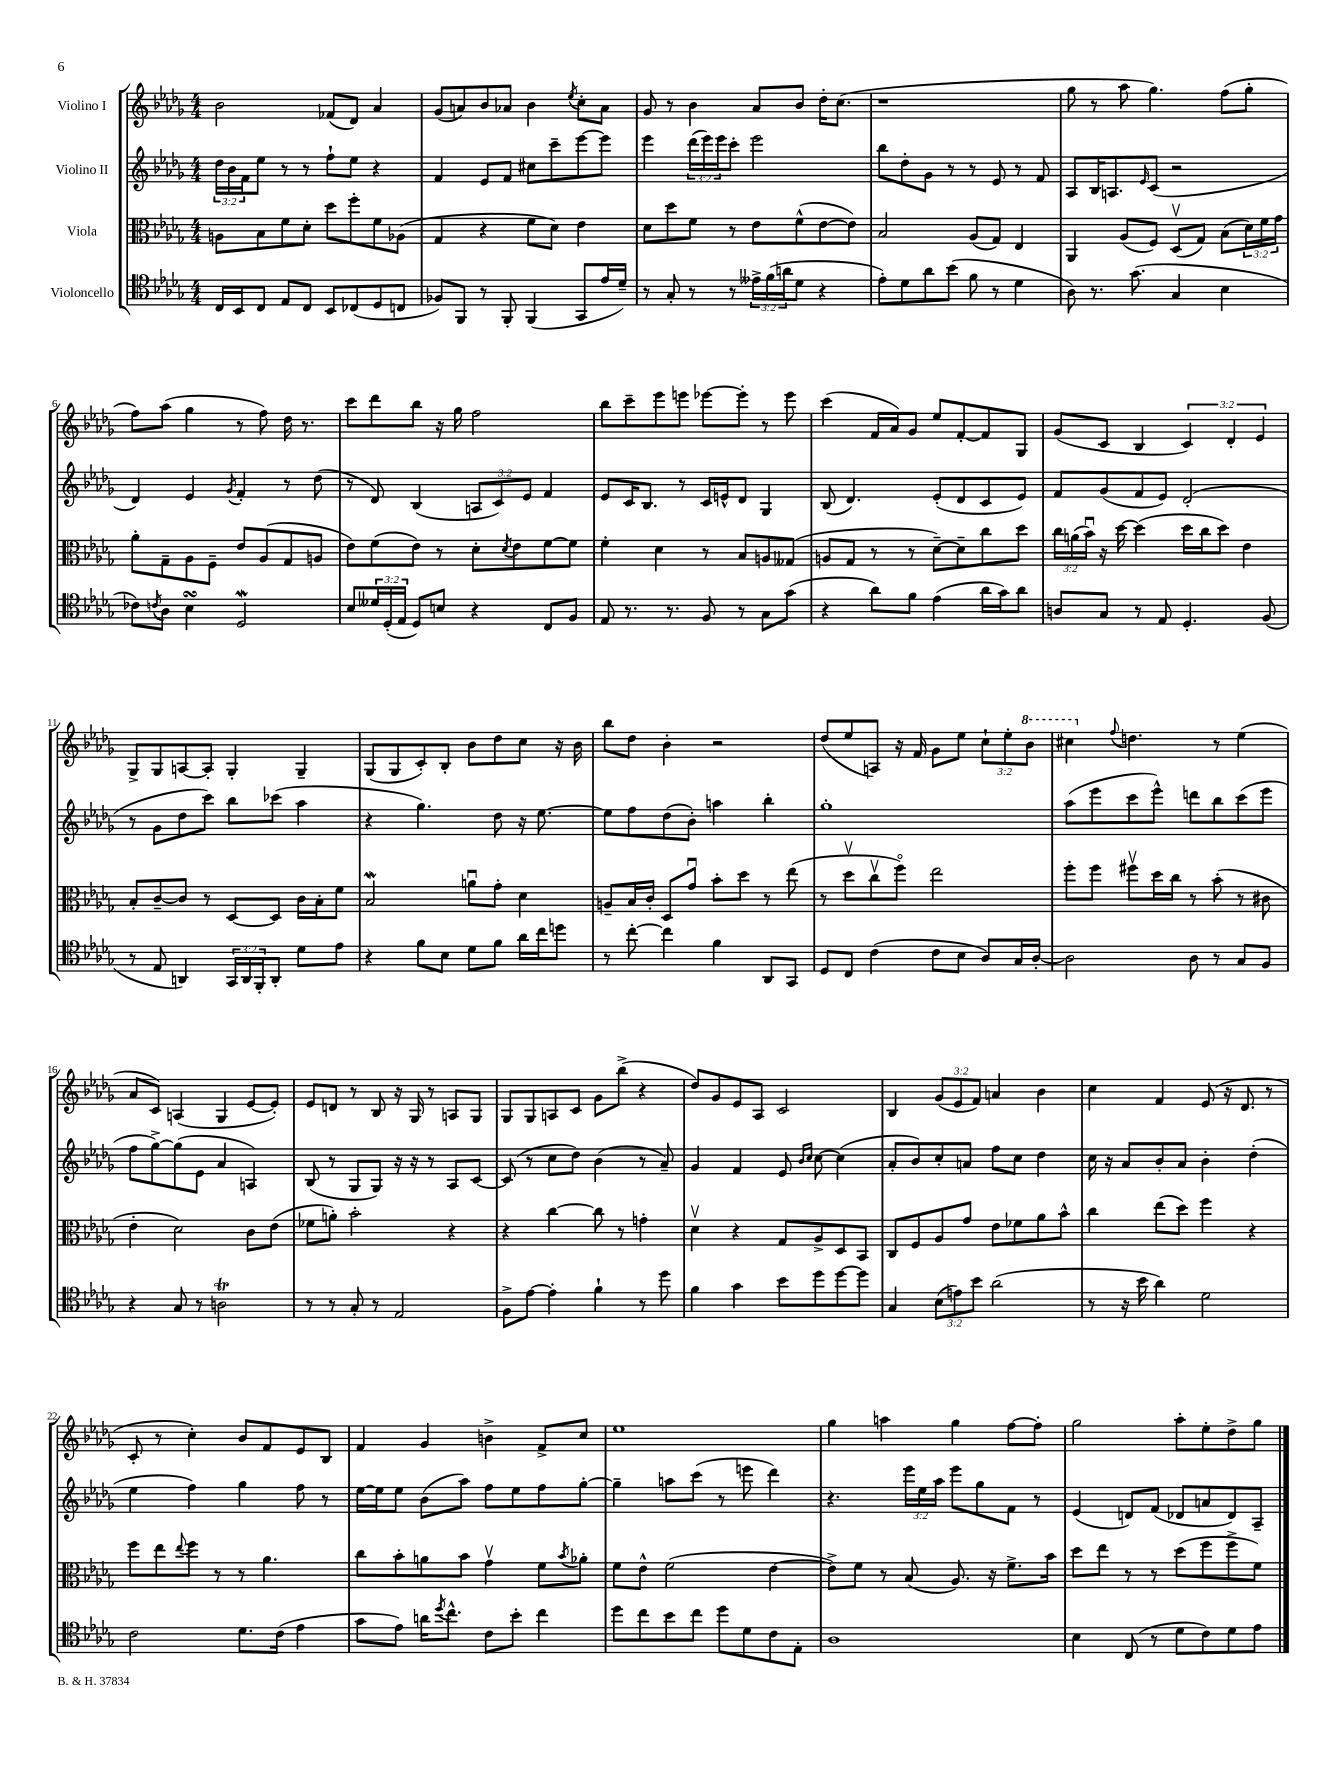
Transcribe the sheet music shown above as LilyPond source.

<<
\new StaffGroup <<
\new Staff = "s0" \with { instrumentName = "Violino I" } {
    \clef treble \key des \major \numericTimeSignature \time 4/4 \override Staff.TupletNumber.text = #tuplet-number::calc-fraction-text
    bes'2 fes'8( des'8) aes'4 |
    ges'8( a'8) bes'8 aes'8 bes'4 \acciaccatura { ees''8 } c''8-. aes'8 |
    ges'8 r8 bes'4 aes'8 bes'8 des''16-. c''8.( |
    r1 |
    ges''8 r8 aes''8 ges''4.) f''8( ges''8-. |
    f''8) aes''8( ges''4 r8 f''8) des''16 r8. |
    c'''8 des'''8 bes''8 r16 ges''16 f''2 |
    bes''8 c'''8-- ees'''8 e'''8 ees'''8~ ees'''8-. r8 ees'''8 |
    c'''4( f'16 aes'16) ges'8 ees''8 f'8~-. f'8 ges8 |
    ges'8( c'8 bes4 \tuplet 3/2 { c'4) des'4-. ees'4 } |
    ges8-> ges8 a8~ a8-. ges4-. ges4-- |
    ges8( ges8 c'8-.) bes8-. bes'8 des''8 c''8 r16 bes'16 |
    bes''8 des''8 bes'4-. r2 |
    des''8( ees''8 a8) r16 f'16 ges'8 ees''8 \tuplet 3/2 { c''8-! ees''8-. \ottava #1 bes''8 } |
    cis'''4 \ottava #0 \appoggiatura { f''8 } d''4. r8 ees''4( |
    aes'8 c'8) a4( ges4 ees'8~ ees'8-.) |
    ees'8 d'8 r8 bes8 r16 ges16 r8 a8 ges8 |
    ges8 ges8 a8 c'8 ges'8 bes''8->( r4 |
    des''8) ges'8 ees'8 aes8 c'2 |
    bes4 \tuplet 3/2 { ges'8( ees'8 f'8) } a'4 bes'4 |
    c''4 f'4 ees'8( r16 des'8. r8 |
    c'8-. r8 c''4-.) bes'8 f'8 ees'8 bes8 |
    f'4 ges'4 b'4-> f'8-> c''8 |
    ees''1 |
    ges''4 a''4 ges''4 f''8~ f''8-. |
    ges''2 aes''8-. ees''8-. des''8-> ges''8 \bar "|." |
}
\new Staff = "s1" \with { instrumentName = "Violino II" } {
    \clef treble \key des \major \numericTimeSignature \time 4/4 \override Staff.TupletNumber.text = #tuplet-number::calc-fraction-text
    \tuplet 3/2 { des''16 bes'16 f'16 } ees''8 r8 r8 f''8-! ees''8 r4 |
    f'4 ees'8 f'8 cis''8 c'''8-- ees'''8~ ees'''8 |
    ees'''4 \tuplet 3/2 { des'''16( ees'''16) ees'''16 } c'''8-. ees'''2 |
    bes''8 des''8-. ges'8 r8 r8 ees'8 r8 f'8 |
    aes8 bes16 a8. \grace { ees'16 } c'8( r2 |
    des'4) ees'4 \acciaccatura { ges'8 } f'4-. r8 des''8( |
    r8 des'8) bes4( \tuplet 3/2 { a8 c'8) ees'8 } f'4 |
    ees'8 c'16 bes8. r8 c'16 e'16-^ des'8 ges4 |
    bes8( des'4.) ees'8-.( des'8 c'8 ees'8) |
    f'8 ges'8( f'8 ees'8) des'2-.( |
    r8 ges'8 des''8 c'''8) bes''8 ces'''8( aes''4 |
    r4 ges''4.) des''8 r16 ees''8.~ |
    ees''8 f''8 des''8( bes'8-.) a''4 bes''4-. |
    ges''1-. |
    aes''8( ees'''8 c'''8 ees'''8-^) d'''8 bes''8 c'''8( ees'''8 |
    f''8 ges''8~->) ges''8( ees'8 aes'4 a4) |
    bes8( r8 ges8 ges8) r16 r16 r8 aes8 c'8~ |
    c'8( r8 c''8 des''8) bes'4( r8 aes'8--) |
    ges'4 f'4 ees'8 \grace { bes'16 c''16 } c''8~ c''4( |
    aes'8-. bes'8) c''8-. a'8 f''8 c''8 des''4 |
    c''16 r16 aes'8 bes'8-. aes'8 bes'4-. des''4-.( |
    ees''4 f''4) ges''4 f''8 r8 |
    ees''16~ ees''16 ees''8 bes'8( aes''8) f''8 ees''8 f''8 ges''8~-. |
    ges''4-- a''8 c'''8( r8 e'''8 des'''4) |
    r4. \tuplet 3/2 { ees'''16 ees''16 aes''16 } ees'''8 ges''8 f'8 r8 |
    ees'4( d'8) f'8( des'8 a'8 des'8) aes8-- \bar "|." |
}
\new Staff = "s2" \with { instrumentName = "Viola" } {
    \clef alto \key des \major \numericTimeSignature \time 4/4 \override Staff.TupletNumber.text = #tuplet-number::calc-fraction-text
    a8 bes8 f'8 des'8-. des''8 f''8-. f'8 aes8( |
    ges4 r4 f'8 des'8) ees'4 |
    des'8 des''8 f'8 r8 ees'8 f'8-^( ees'8~ ees'8) |
    bes2 aes8( ges8) ees4 |
    aes,4 aes8( f8) des8\upbow( ges8) bes8( \tuplet 3/2 { des'16) f'16 ges'16 } |
    aes'8-. ges8-- aes8 f8-- ees'8 aes8( ges8 a8 |
    ees'8) f'8( ees'8) r8 des'8-. \acciaccatura { des'8 } ees'8 f'8~ f'8 |
    f'4-. des'4 r8 bes8 a8 geses8( |
    a8 ges8 r8 r8 des'8~--) des'8-- c''8 des''8 |
    \tuplet 3/2 { c''16 a'16( bes'16\downbow) } r16 des''16~ des''4( des''16 c''16 des''8) ees'4 |
    bes8-. c'8~-- c'8 r8 des8~ des8 c'16 bes16-. f'8 |
    bes2\mordent a'8\downbow ges'8-. des'4 |
    a8-- bes16 c'16-. des8 ges'8\downbow bes'8-. des''8 r8 ees''8( |
    r8 des''8\upbow c''8\upbow f''8\flageolet) ees''2 |
    f''8-. f''8 fis''8\upbow des''16 c''16 r8 bes'8-.( r8 cis'8 |
    ees'4-. des'2) c'8 ees'8( |
    fes'8 a'8-.) bes'2-. r4 |
    r4 c''4~ c''8 r8 g'4-. |
    des'4\upbow r4 ges8 aes8-> des8 bes,8 |
    c8 f8 aes8 ges'8 ees'8 fes'8 aes'8 bes'8-^ |
    c''4 ees''8( des''8) f''4 r4 |
    f''8 ees''8 \appoggiatura { ees''8 } f''8 r8 r8 aes'4. |
    c''8 bes'8-. a'8 bes'8 ges'4\upbow f'8 \acciaccatura { bes'8 } aes'8-. |
    f'8 ees'8-^ f'2( ees'4~ |
    ees'8->) f'8 r8 bes8( aes8.) r16 f'8.-> bes'16 |
    des''8 ees''8 r8 r8 des''8( f''8 f''8-> f'8) \bar "|." |
}
\new Staff = "s3" \with { instrumentName = "Violoncello" } {
    \clef tenor \key des \major \numericTimeSignature \time 4/4 \override Staff.TupletNumber.text = #tuplet-number::calc-fraction-text
    c16 bes,16 c8 ees8 c8 bes,8 ces8( des8 c8 |
    fes8) f,8 r8 f,8-. f,4( ges,8 ees'16 des'16--) |
    r8 ges8-. r8 r8 \tuplet 3/2 { eeses'16-> f'16( a'16 } des'8 r4 |
    ees'8-.) des'8 aes'8 bes'8( f'8 r8 des'4 |
    aes8) r8. ges'8.( ges4 bes4 |
    ces'8) \acciaccatura { c'8 } aes8 bes4\turn des2\mordent |
    bes8 \tuplet 3/2 { deses'16 des16-.( ees16 } des8) b8 r4 c8 f8 |
    ees8 r8. r8. f8 r8 ges8 ges'8( |
    r4 aes'8) f'8 ees'4( aes'16 ges'16) aes'8 |
    a8 ges8 r8 ees8 des4.-. f8( |
    r8 ees8 a,4) \tuplet 3/2 { ges,16 a,16 f,16-. } a,8-. des'8 ees'8 |
    r4 f'8 bes8 des'8 f'8 aes'16 c''16 d''8 |
    r8 c''8~-. c''4 f'4 aes,8 ges,8 |
    des8 c8 c'4( c'8 bes8 aes8) ges16 aes16~-. |
    aes2 aes8 r8 ges8 f8 |
    r4 ges8 r8 a2\trill |
    r8 r8 ges8-. r8 ees2 |
    f8-> ees'8~ ees'4-. f'4-! r8 des''8 |
    f'4 ges'4 bes'8 des''8 des''8~ des''8 |
    ges4 \tuplet 3/2 { bes8( e'8) bes'8 } aes'2( |
    r8 r16 bes'16 aes'4) des'2 |
    c'2 des'8. c'16( ees'4 |
    ges'8 ees'8) a'16 \acciaccatura { des''8 } c''8.-^ c'8 bes'8-. c''4 |
    des''8 c''8 bes'8 c''8 des''8 des'8 c'8 ees8-. |
    aes1 |
    bes4 c8( r8 des'8 c'8) des'8 ees'8 \bar "|." |
}
>>
>>
